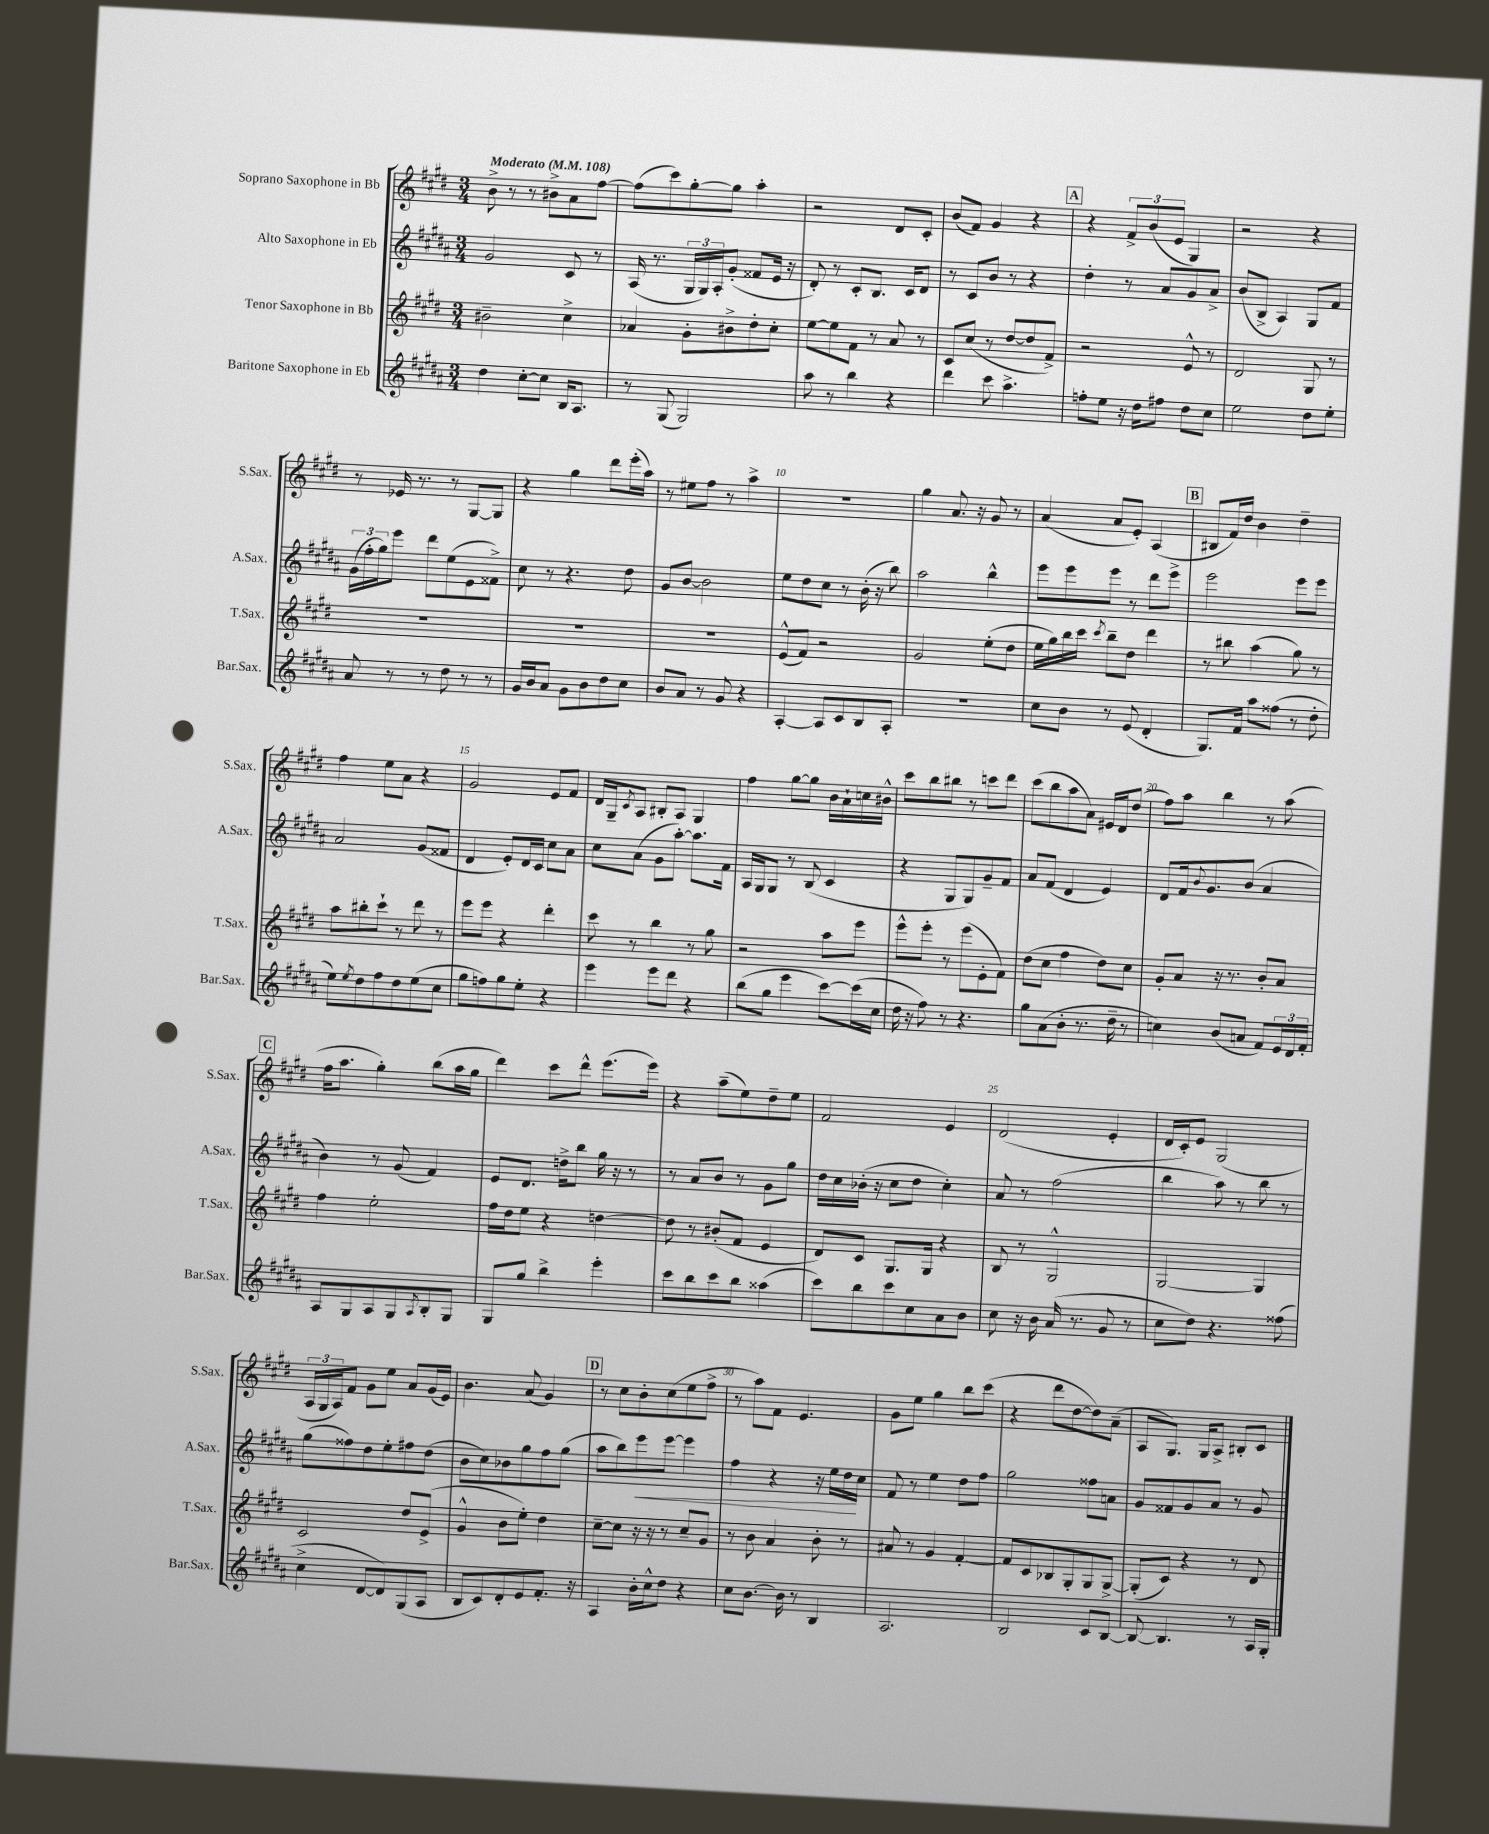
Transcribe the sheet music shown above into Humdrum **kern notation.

**kern	**kern	**kern	**dynam	**kern
*part4	*part3	*part2	*part2	*part1
*staff4	*staff3	*staff2	*staff2	*staff1
*I"Baritone Saxophone in Eb	*I"Tenor Saxophone in Bb	*I"Alto Saxophone in Eb	*	*I"Soprano Saxophone in Bb
*I'Bar.Sax.	*I'T.Sax.	*I'A.Sax.	*	*I'S.Sax.
*clefG2	*clefG2	*clefG2	*	*clefG2
*k[f#c#g#d#a#]	*k[f#c#g#d#]	*k[f#c#g#d#a#]	*	*k[f#c#g#d#]
*M3/4	*M3/4	*M3/4	*	*M3/4
*MM108	*MM108	*MM108	*	*MM108
=1	=1	=1	=1	=1
!	!	!	!	!LO:TX:a:B:t=Moderato
4dd#\	2b#X~\	2g#/	.	8b^\
.	.	.	.	8r
[8cc#'\L	.	.	.	8r
8cc#\J]	.	.	.	8b#X^\L
16B/KL	4cc#^\	8c#/	.	8a\
8.A#/J	.	.	.	.
.	.	8r	.	[8ff#\J
=2	=2	=2	=2	=2
8r	4a-X/	(16A#/	.	(8ff#\L]
.	.	8.r	.	.
(8G#/	.	.	.	8ccc#\)
2G#/)	8g#'\L	24G#/LL	.	[8gg#'\
.	.	24G#/)	.	.
.	.	24A#'/J	.	.
.	8b#X^\	(8g#'/J	.	8gg#\J]
.	8dd#'\	8f##X/L	.	4aa'\
.	8cc#'\J	16e/Jk	.	.
.	.	16r	.	.
=3	=3	=3	=3	=3
8aa#\	[8ee\L	8d#'/)	.	2r
8r	8ee\]	8r	.	.
4bb\	8f#\J	8c#'/L	.	.
.	8r	8.B/J	.	.
4r	8a/	.	.	8d#/L
.	.	16c#/KL	.	.
.	8r	8d#/J	.	8c#'/J
=4	=4	=4	=4	=4
4ddd#\	8c#/L	8r	.	(8b/L
.	(8cc#/J	8c#/L	.	8f#/J)
8ccc#\	8r	8b/J	.	4g#/
4.aa#^\	[8dd#/L	8r	.	.
.	8dd#/]	4r	.	4r
.	8f#^/J)	.	.	.
!!LO:REH:place=s1:t=A
=5	=5	=5	=5	=5
8ffn'\L	2r	4dd#'\	.	4r
8ee\J	.	.	.	.
16r	.	8r	.	12f#^/L
16dd#\KL	.	.	.	.
.	.	.	.	(12b/
8ff#X\J	.	8a#/L	.	.
.	.	.	.	12e/J
8dd#\L	8e^^/	8g#/	.	4G#/)
8cc#\J	8r	8a#^/J	.	.
=6	=6	=6	=6	=6
2ee\	2d#/	(8b/L	.	2r
.	.	8B^/J	.	.
.	.	4A#/)	.	.
8dd#\L	8G#/	8G#/L	.	4r
8ee'\J	8r	8f#/J	.	.
!!LO:LB:g=z
=7	=7	=7	=7	=7
8a#/	2.r	(24g#\LL	.	8r
.	.	24ff#'\	.	.
.	.	24gg#\J)	.	.
8r	.	8eee\J	.	16e-X/
.	.	.	.	8.r
8r	.	8ddd#\L	.	.
8dd#\	.	(8ee\	.	8r
8r	.	8e\	.	[8G#/L
8r	.	8f##X^\J)	.	8G#/J]
=8	=8	=8	=8	=8
16g#/LL	2.r	8cc#\	.	4r
16b/J	.	.	.	.
8a#/J	.	8r	.	.
8g#\L	.	4.r	.	4gg#\
8b\	.	.	.	.
8dd#\	.	.	.	8ddd#\L
8cc#\J	.	8dd#\	.	(16eee'\L
.	.	.	.	16aa\JJ)
=9	=9	=9	=9	=9
8b/L	2.r	8g#/L	.	8r
8a#/J	.	[8b/J	.	8ee#X\L
8r	.	2b\]	.	8ff#\J
8g#/	.	.	.	8r
4r	.	.	.	4aa^\
=10	=10	=10	=10	=10
[4A#'/	(8e^^/L	8ee\L	.	2.r
.	8f#/J)	8dd#\	.	.
8A#/L]	2r	8cc#\J	.	.
8c#/	.	8r	.	.
8B/	.	(16b'\	.	.
.	.	16r	.	.
8A#'/J	.	8bb\)	.	.
=11	=11	=11	=11	=11
2.r	2g#/	2aa#\	.	4gg#\
.	.	.	.	8.a/
.	.	.	.	16r
.	(8ee'\L	4bb^^\	.	8g#/
.	8dd#\J	.	.	8r
=12	=12	=12	=12	=12
8cc#\L	16ee\LL	8eee\L	.	(4a/
.	16gg#\)	.	.	.
8b\J	16bb\	8eee\	.	.
.	16ccc#\JJ	.	.	.
.	8qccc#/	.	.	.
8r	8bb~\L	8eee\J	.	8a/L
(8e/	8dd#\J	8r	.	8e'/J)
4d#'/	4ddd#\	8ddd#\L	.	(4A/
.	.	8eee^\J	.	.
!!LO:REH:place=s1:t=B
=13	=13	=13	=13	=13
8.G#/L)	8r	2eee\	.	8B#X/L
.	8bb#X\	.	.	16f#/L)
16f#/Jk	.	.	.	16dd#/JJ
8aa#\L	(4aa\	.	.	4b\
(8ff##X\J	.	.	.	.
8r	8gg#\)	8eee\L	.	4dd#~\
8dd#'\	8r	8eee\J	.	.
!!LO:LB:g=z
=14	=14	=14	=14	=14
8ee\L)	8aa\L	2a#/	.	4ff#\
8qee/	.	.	.	.
8dd#\	8bb#X'\	.	.	.
8ff#\	8ccc#`\J	.	.	8ee\L
8dd#\	8r	.	.	8a\J
(8ee\	8ddd#\	(8g#/L	.	4r
8cc#\J	8r	8f##X/J	.	.
=15	=15	=15	=15	=15
8gg#\L	8eee\L	4d#/	.	2g#/
8ffn\)	8eee\J	.	.	.
8gg#\	4r	8e'/L)	.	.
8ee'\J	.	16d#/L	.	.
.	.	16c#/JJ	.	.
4r	4ddd#'\	8cc#\L	.	8e/L
.	.	8a#\J	.	8f#/J
=16	=16	=16	=16	=16
4eee\	8ccc#\	8cc#\L	.	16d#/LL
.	.	.	.	16G#~/J
.	.	.	.	8qc#/
.	8r	(8a#\J	.	8A/J
8eee\L	4bb\	8g#\L	.	8B#X'/L
8ddd#\J	.	[8aa#'\J)	.	8A/J
4r	8r	8.aa#\L]	.	4G#/
.	8gg#\	.	.	.
.	.	16f#\Jk	.	.
=17	=17	=17	=17	=17
(8bb\L	2r	16A#/LL	.	4ff#\
.	.	16G#/J	.	.
8gg#\J	.	8G#/J	.	.
4eee\	.	8r	.	[8gg#\L
.	.	(8B/	.	8gg#\J]
[8ccc#\L)	8aa\L	4c#/	.	16b\LL
.	.	.	.	16a`\
(16ccc#\L]	8eee\J	.	.	16ccn\
16cc#\JJ	.	.	.	16b#X^^\JJ
=18	=18	=18	=18	=18
16dd#\	8eee^^\L	4r	.	8ccc#\L
16r	.	.	.	.
8ff#\)	8eee'\J	.	.	8bb\
8r	8r	8G#/L	.	8bb#X\J
4.r	(8eee\L	8G#/)	.	8r
.	8e'\	8g#~/	.	8cccn\L
.	8f#\J)	8f#/J	.	8ddd#\J
=19	=19	=19	=19	=19
8gg#\L	(8dd#\L	8a#/L	.	(8ccc#\L
(8a#\	8cc#\J	(8f#/J	.	8bb\
8b'\J	4ff#\	4d#/	.	8aa\
8.r	.	.	.	8a\J)
.	8dd#\L)	4e/)	.	16e#X/LL
16dd#~\	.	.	.	16d#/J
8r	8cc#\J	.	.	(8dd#/J
=20	=20	=20	=20	=20
4ccn\)	8g#'/L	8d#/L	.	8ff#\L)
.	8a/J	16f#/k	.	8aa\J
.	.	8qqb/	.	.
.	.	8.g#/	.	.
(8b/L	16r	.	.	4bb\
.	8.r	.	.	.
8an/J	.	(8b/J	.	.
8f#/L)	8b'/L	4a#/	.	8r
24e/L	8a/J	.	.	(8aa\
24d#/	.	.	.	.
24f#'/JJ	.	.	.	.
!!LO:LB:g=z
!!LO:REH:place=s1:t=C
=21	=21	=21	=21	=21
8A#/L	4ff#\	4b\)	.	16ff#\KL
.	.	.	.	8.aa\J
8G#/	.	.	.	.
8A#/	2ee'\	8r	.	4gg#'\)
8G#/	.	(8g#/	.	.
8qA#/	.	.	.	.
8B'/	.	4f#/)	.	(8bb\L
8G#/J	.	.	.	16aa\L
.	.	.	.	16gg#\JJ
=22	=22	=22	=22	=22
8G#/L	16ff#\LL	8e/L	.	4ddd#\)
.	16dd#\J	.	.	.
8gg#/J	8ee\J	8.d#/J	.	.
4bb^\	4r	.	.	8ccc#\L
.	.	16ddn^\KL	.	.
.	.	8bb\J	.	8ddd#^^\J
4eee'\	[4ddn\	16gg#\	.	(8.eee\L
.	.	16r	.	.
.	.	8r	.	.
.	.	.	.	16eee\Jk)
=23	=23	=23	=23	=23
8ccc#\L	8dd\]	8r	.	4r
8bb\	8r	8a#/L	.	.
8ccc#\	(8b#X'/L	8b/J	.	(8aa~\L
8bb\J	8f#/J	8r	.	8ee\)
(4aa##X\	4e/	8g#\L	.	8dd#~\
.	.	8gg#\J	.	8ee\J
=24	=24	=24	=24	=24
8ccc#\L)	8d#/L)	16dd#\LL	.	2f#/
.	.	16cc#\	.	.
8bb\	8c#/J	(16b-X'\JJ	.	.
.	.	16r	.	.
8ccc#\	8.G#/L	8cc#\L	.	.
8cc#\	.	8dd#\J	.	.
.	16G#/Jk	.	.	.
8a#\	4r	4cc#'\)	.	4e/
8b\J	.	.	.	.
=25	=25	=25	=25	=25
8cc#\	8B/	8a#/	.	(2d#/
16r	8r	8r	.	.
16b\	.	.	.	.
(16a#/	2G#^^/	(2ff#\	.	.
8.r	.	.	.	.
8g#/	.	.	.	4e'/
8r	.	.	.	.
=26	=26	=26	=26	=26
8cc#\L	[2G#/	4bb\	.	16d#/LL
.	.	.	.	16c#'/J)
8dd#\J)	.	.	.	8e/J
4.r	.	8aa#\)	.	(2G#/
.	.	8r	.	.
.	4G#/]	8bb\	.	.
(8ff##X\	.	8r	.	.
!!LO:LB:g=z
=27	=27	=27	=27	=27
4cc#^\	2c#/	(8gg#\L	.	24A/LL
.	.	.	.	24G#/
.	.	.	.	24A/J)
.	.	8ff##X\)	.	8f#/J
[8d#/L	.	8dd#\	.	8g#\L
8d#/])	.	8ee'\	.	8ee\J
(8G#/	8dd#/L	8ff#X\	.	8a/L
8A#/J	(8e^/J	(8dd#\J	.	(16g#/L
.	.	.	.	16e/JJ)
=28	=28	=28	=28	=28
8B/L	4g#^^/	8b\L	.	4.b\
8c#/)	.	8cc#\)	.	.
8d#'/	8b\L	8b-X\	.	.
8e/	8ee'\J)	8gg#\	.	(8a/
8.f#'/J	4dd#\	8ff#\	.	4g#/)
.	.	(8gg#\J	.	.
16r	.	.	.	.
!!LO:REH:place=s1:t=D
=29	=29	=29	=29	=29
4A#/	[8cc#~\L	8aa#\L	.	8r
.	8cc#\J]	8bb\)	.	8cc#\L
!	!	!	!LO:HP:b	!
16b'\LL	16r	8eee\	<	8b'\
16cc#^^\J	16r	.	.	.
8dd#\J	8r	[8eee\J	.	(8cc#\
4r	8cc#~/L	4eee\]	.	8ee\
.	8g#/J	.	.	8ff#^\J
=30	=30	=30	=30	=30
8cc#\L	8r	4ff#\	.	8r
[8.b\J	8b\	.	.	8aa\L)
.	4a/	4r	.	8f#\J
16b\]	.	.	.	.
8r	.	.	.	4.e/
4B/	8b'\	16r	.	.
.	.	16ee\LL	.	.
.	8r	16dd#\	.	.
.	.	16cc#\JJ	[	.
=31	=31	=31	=31	=31
2.A#/	8a#X/	8f#/	.	8g#\L
.	8r	8r	.	8ee\J
.	4g#/	4ee\	.	4gg#\
.	[4f#'/	8dd#\L	.	8bb\L
.	.	8ff#\J	.	(8ccc#\J
=32	=32	=32	=32	=32
2B/	8f#/L]	2gg#\	.	4r
.	8c#/	.	.	.
.	8B-X/	.	.	8ddd#\L
.	8G#'/	.	.	[8dd#\
8c#/L	8G#/	8ff##X\L	.	8dd#\])
[8B/J	[8G#^/J	8an\J	.	(8a~\J
=33	=33	=33	=33	=33
8B/_	(8G#'/L]	8g#/L	.	8A/L
4.B/]	8c#/J)	8f##X/	.	8.G#/J)
.	4r	8g#/	.	.
.	.	.	.	16G#/KL
.	.	8a#/J	.	8A^/J
8r	8r	8r	.	8B#X'/L
16A#/LL	8d#/	8g#/	.	8c#/J
16G#'/JJ	.	.	.	.
==	==	==	==	==
*-	*-	*-	*-	*-
